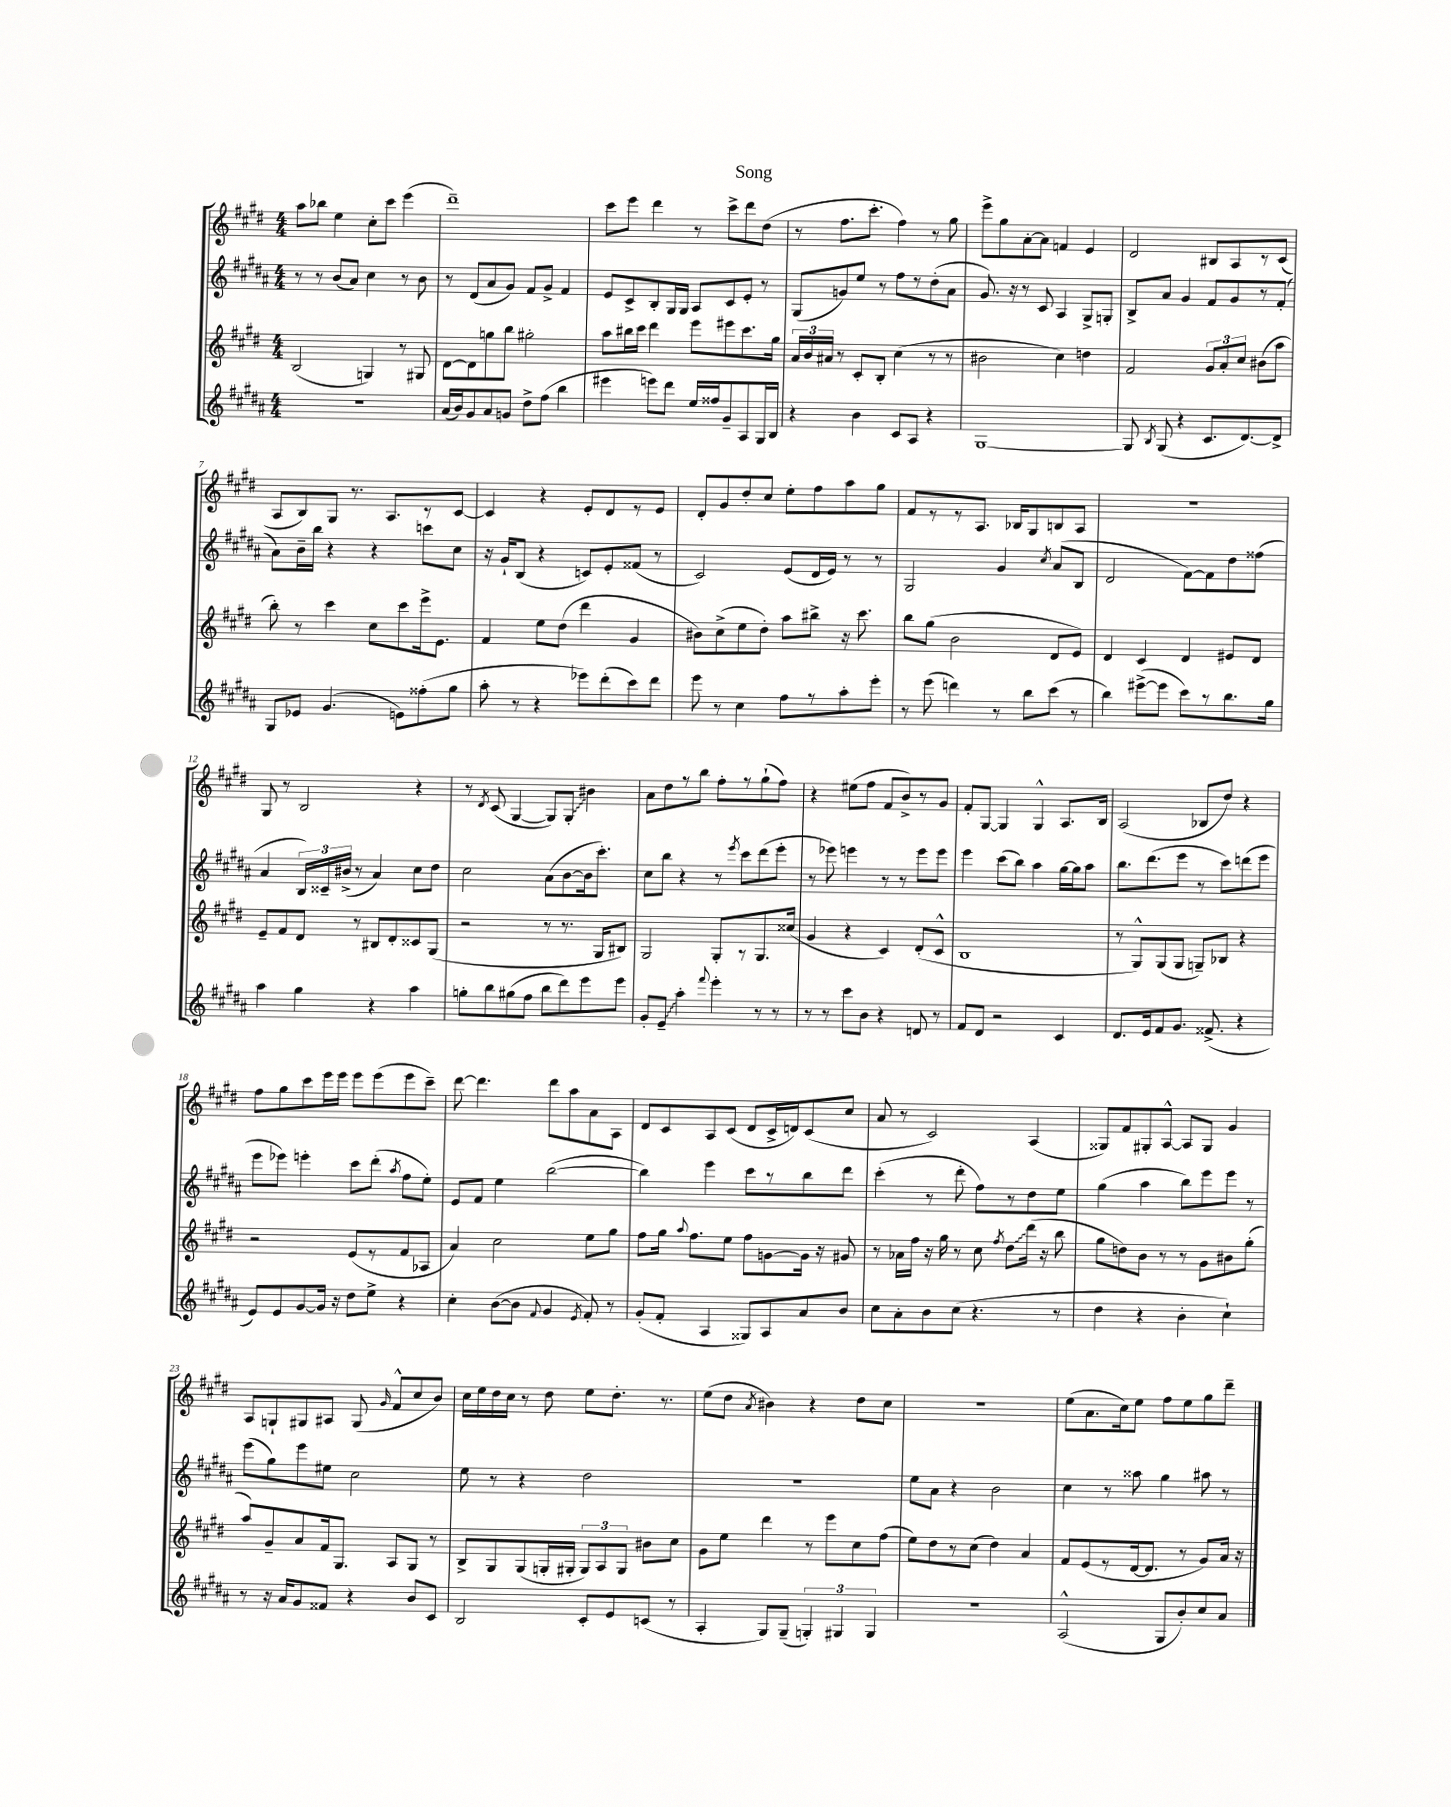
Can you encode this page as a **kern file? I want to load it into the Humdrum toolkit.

**kern	**kern	**kern	**kern
*staff4	*staff3	*staff2	*staff1
*clefG2	*clefG2	*clefG2	*clefG2
*k[f#c#g#d#a#]	*k[f#c#g#d#]	*k[f#c#g#d#a#]	*k[f#c#g#d#]
*M4/4	*M4/4	*M4/4	*M4/4
1r	(2B	8r	8aa
.	.	8r	8bb-
.	.	(8b	4ee
.	.	8a#)	.
.	4G)	4cc#	8cc#'
.	.	.	8ccc#
.	8r	8r	(4eee
.	8G#	8b	.
=	=	=	=
(16a#	[8d#	8r	1ddd#~)
16b)	.	.	.
8g#	8d#]	(8d#	.
8a#	8gg	8a#	.
8g	8bb	8g#)	.
8dd#^	2gg#'	8f#	.
(8ff#	.	8g#^	.
4bb	.	4f#	.
=	=	=	=
4eee#	8aa	8e	8ccc#
.	16bb#	8c#^	8eee
.	16ccc#	.	.
8eee)	4ddd#	8B'	4ddd#
8ddd#	.	16G#	.
.	.	16G#	.
16ee	8eee	8A#	8r
16ff##	.	.	.
8g#~	8eee#	8c#	8ccc#^
8A#	8.ccc#	8e'	8ddd#
16G#	.	8r	(8dd#
16B	16gg#	.	.
=	=	=	=
4r	24a	(8G#	8r
.	24b	.	.
.	24a#	.	.
.	8r	8g)	8.ff#
4b	8c#'	8ee	.
.	.	.	8.ccc#'
.	8B'	8r	.
8c#	(4cc#	8ff#	4ff#)
8A#	.	8r	.
4r	8r	(8dd#'	8r
.	8r	8a#	8gg#
=	=	=	=
[1G#	2b#	8.g#)	8eee^
.	.	.	8gg#
.	.	16r	.
.	.	8r	[8a'
.	.	8c#	8a]
.	4cc#)	4A#	4f
.	4dd	8G#^	4e
.	.	8G'	.
=	=	=	=
8G#]	2f#	8B^	2d#
8qB	.	.	.
(8G#	.	8a#	.
4r	.	4g#	.
8.c#	12g#	8f#	8B#
.	12a'	.	.
.	.	8g#	8A
.	12cc#	.	.
[8.d#)	.	.	.
.	(8b#	8r	8r
8d#^]	8aa	(8f#'	(8c#
=	=	=	=
8G#	8bb')	8a#)	8A
8e-	8r	16b~	8B)
.	.	16bb	.
(4.g#	4ccc#	4r	8G#
.	.	.	8.r
.	8cc#	4r	.
.	.	.	8.A
8e)	8ccc#	.	.
(8ff##'	16eee^	8ccc	8r
.	8.e	.	.
8gg#	.	8cc#	[8c#
=	=	=	=
8aa#'	4f#	16r	4c#]
.	.	16g#`	.
8r	.	(8B	.
4r	8ee	4r	4r
.	(8dd#	.	.
8eee-)	4ddd#	8c)	8e'
(8ddd#'	.	8e'	8d#
8ccc#)	4g#	(8f##	8r
8ddd#	.	8r	8e
=	=	=	=
8eee	8b#)	2c#)	8d#'
8r	(8cc#^	.	8g#
4cc#	8ee	.	8dd#'
.	8dd#')	.	8cc#
8ff#	8aa	(8e	8ee'
8r	8bb#^	16d#	8ff#
.	.	16e)	.
8aa#'	16r	8r	8aa
.	8.ccc#	.	.
8eee'	.	8r	8gg#
=	=	=	=
8r	8bb	2G#	8f#
(8eee	(8gg#	.	8r
4ddd)	2b	.	8r
.	.	.	8.A
8r	.	4g#	.
.	.	.	16B-
8bb	.	.	8G#
.	.	8qcc#	.
(8ccc#	8d#	(8a#	8B
8r	8e)	8B	8A
=	=	=	=
4bb)	4d#	2d#	1r
([8eee#^	4c#	.	.
8eee#]	.	.	.
8ccc#)	4d#	[8f#)	.
8r	.	8f#]	.
8.bb	8e#	8dd#	.
.	8d#	(8ff##	.
16gg#	.	.	.
=	=	=	=
4aa#	8e~	4a#	8G#
.	8f#	.	8r
4gg#	8d#	24B)	2B
.	.	24c##~	.
.	.	(24b#^	.
.	8r	8r	.
4r	8B#	4a#)	.
.	8d#'	.	.
4aa#	8c##	8cc#	4r
.	(8G#	8dd#	.
=	=	=	=
8gg'	2r	2cc#	8r
.	.	.	8qd#
8bb	.	.	(8c#
(8gg#	.	.	[4G#
8ff#	.	.	.
8bb	8r	(8a#	8G#])
8ddd#)	8.r	[8b	8G#'
8eee	.	16b]	4b#
.	16G#	8.ccc#')	.
8eee	8B#)	.	.
=	=	=	=
8g#'	2G#	8cc#	8a
8e~	.	8bb	8dd#
4aa#'	.	4r	8r
.	.	.	8bb
8qqfff#	.	.	.
4eee'	8G#'	8r	8ff#'
.	.	8qeee	.
.	8r	8ccc#	8r
8r	8.G#	(8ddd#	(8gg#`
8r	.	8eee'	8ff#)
.	(16cc##	.	.
=	=	=	=
8r	4g#	8r	4r
8r	.	8eee-)	.
8ccc#	4r	4eee	(8ee#
8b	.	.	8ff#
4r	4c#)	8r	8f#
.	.	8r	8b^)
8d	(8d#'	8eee	8r
8r	8c#^^	8eee	8g#
=	=	=	=
8f#	1B	4eee	8f#'
8d#	.	.	[8G#
2r	.	(8ccc#	4G#]
.	.	8bb)	.
.	.	4aa#	4G#^^
4c#	.	[16gg#	8.A
.	.	16gg#]	.
.	.	8aa#	.
.	.	.	16B
=	=	=	=
8.d#	8r	8.bb	(2A
.	8G#^^)	.	.
16e	.	(8.ddd#	.
8f#	(8G#	.	.
8.g#	8G#	8eee	.
.	8G~)	8r	8B-
(8.f##^	.	.	.
.	8B-	8ccc#)	8dd#)
4r	4r	(8ddd	4r
.	.	8eee	.
=	=	=	=
8e)	2r	8eee	8ff#
8e	.	8eee-)	8gg#
[8g#	.	4eee'	8ccc#
16g#]	.	.	16eee
16r	.	.	16eee
8dd#	(8e	8ccc#	8eee
8ee^	8r	(8ddd#'	(8eee
.	.	8qaa#	.
4r	8f#	8ff#	8eee
.	8A-	8ee')	8ccc#~)
=	=	=	=
4cc#'	4a)	8e	[8ddd#
.	.	8f#	4.ddd#]
([8b	2cc#	4ee	.
8b]	.	.	.
8qqf#	.	.	.
4g#	.	([2bb	8ddd#
.	.	.	8aa
8qe	.	.	.
8f#')	8ee	.	8a
8r	8gg#	.	8A
=	=	=	=
(8g#'	8ff#	4bb])	8d#
8f#'	16gg#	.	8c#
.	8qqaa	.	.
.	8.ff#	.	.
4A#	.	4eee	8A
.	8ee	.	(8c#
8G##)	8ff#	8ccc#	8d#
8A#	[8g	8r	16c#^
.	.	.	16d)
8a#	16g]	8bb	(8c#
.	16r	.	.
8b	8g#	8ddd#	8cc#
=	=	=	=
8cc#	8r	(4ccc#'	8a
8a#'	16a-	.	8r
.	16ff#	.	.
8b	16r	8r	2c#)
.	16gg#	.	.
(8cc#	8r	8ddd#'	.
4.r	8cc#	8ff#)	.
.	8qff#	.	.
.	8dd#	8r	.
.	(16ddd#	8dd#	(4A
.	16r	.	.
8r	8bb	8ee	.
=	=	=	=
4dd#	8gg#	(4gg#	8G##)
.	8dd)	.	8f#
4r	8b	4aa#	8G#'
.	8r	.	[8A^^
4b'	8r	8bb)	8A]
.	8g#	8eee	8G#
4cc#`)	8b#	8eee	4g#
.	(8gg#'	8r	.
=	=	=	=
8r	8aa)	(8eee	8A
16r	8g#~	8gg#)	8G`
16a#	.	.	.
8g#	8a	8eee	8G#
8f##	16f#	8ee#	8A#
.	8.G#	.	.
4r	.	2cc#	(8G#
.	.	.	16qqg#
.	8A	.	8f#^^
8b	8G#	.	8cc#
8c#	8r	.	8b)
=	=	=	=
2B	8B^	8ee	16cc#
.	.	.	16ee
.	8G#	8r	16dd#
.	.	.	16cc#
.	(8G#	4r	8r
.	16G'	.	8dd#
.	16G#'	.	.
8c#'	12G#)	2dd#	8ee
.	12A	.	.
8e	.	.	8.dd#'
.	12G#	.	.
(8c	8b#	.	.
.	.	.	8.r
8r	8cc#	.	.
=	=	=	=
4A#'	8g#	1r	(8ee
.	8ee	.	8dd#
.	.	.	8qa
8G#)	4ddd#	.	4b#)
(8G#~	.	.	.
6G')	8r	.	4r
.	8eee	.	.
6G#	.	.	.
.	8cc#	.	8dd#
6G#	.	.	.
.	(8ff#	.	8cc#
=	=	=	=
1r	8ee)	8ee	1r
.	8dd#	8a#	.
.	8r	4r	.
.	(8cc#	.	.
.	4dd#)	2b	.
.	4a	.	.
=	=	=	=
(2A#^^	8f#	4cc#	(8ee
.	(8e	.	8.a
.	8r	8r	.
.	.	.	16cc#)
.	[16d#	8aa##	8ee
.	8.d#]	.	.
8G#	.	4gg#	8ff#
8b')	8r	.	8ee
8cc#	8g#)	8aa#	8gg#
8a#	16a	8r	8ddd#~
.	16r	.	.
==	==	==	==
*-	*-	*-	*-
